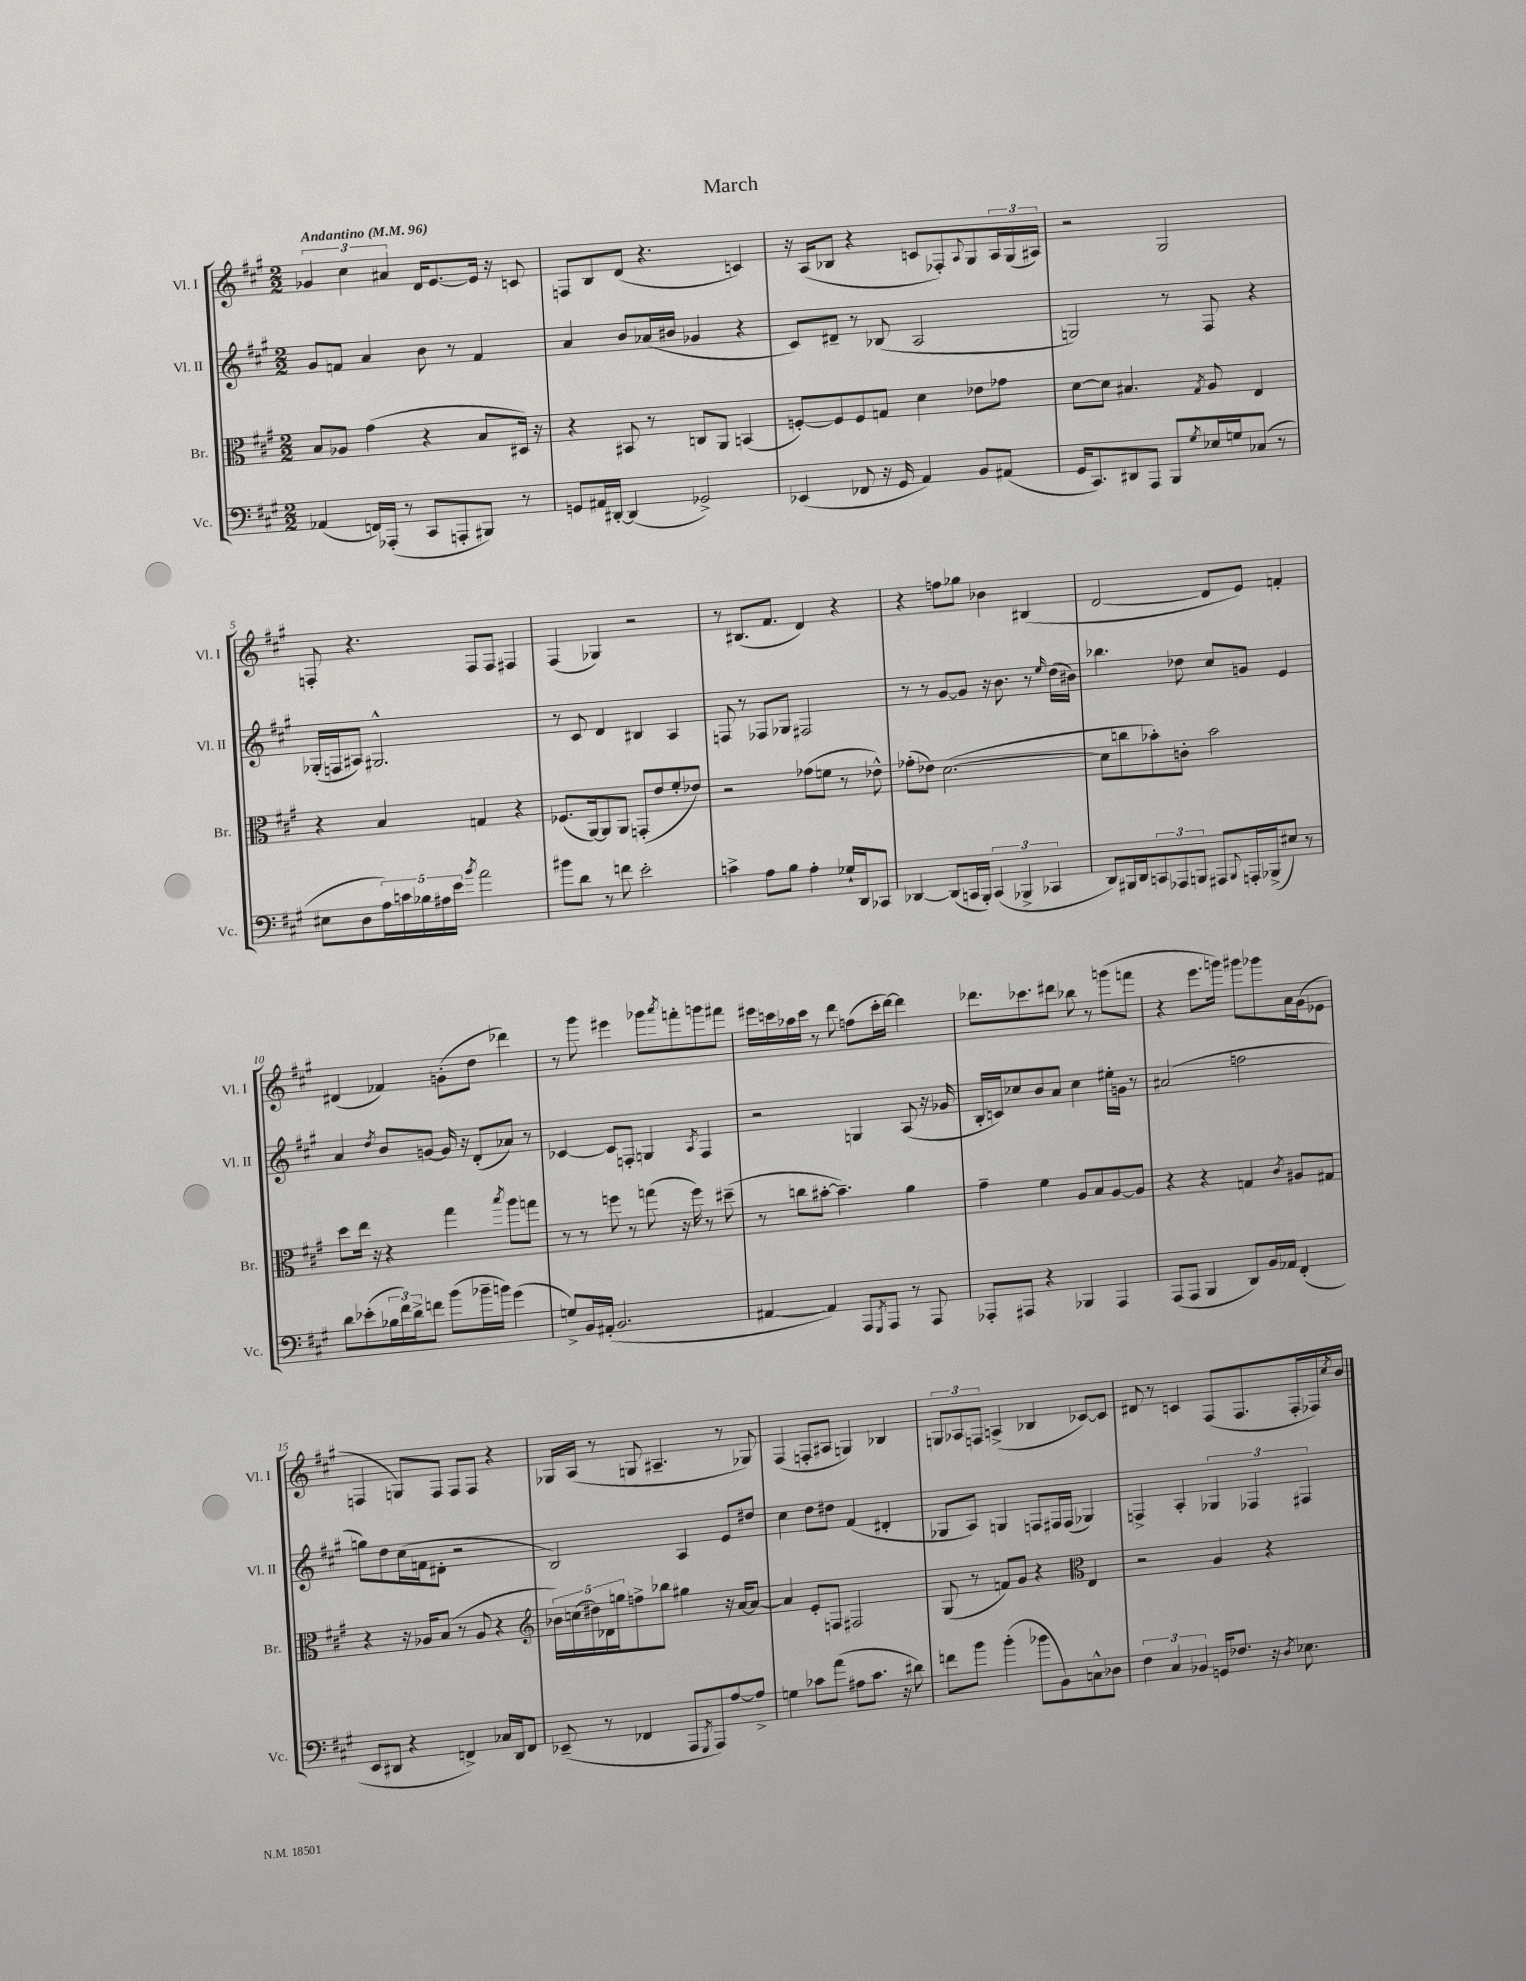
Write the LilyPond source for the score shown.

\header { title = "March" }
<<
\new StaffGroup <<
\new Staff = "s0" \with { instrumentName = "Vl. I" shortInstrumentName = "Vl. I" } {
    \clef treble \key a \major \numericTimeSignature \time 2/2 \tempo "Andantino" 4 = 96
    \tuplet 3/2 { ges'4 cis''4 ais'4 } d'16 e'8.~ e'16 r16 c'8 |
    f8 b8 d'8( r4. c'4) |
    r16 a16( bes8 r4 c'8 fes8-.) \appoggiatura { a8 } gis8 \tuplet 3/2 { a16 gis16( ais16) } |
    r2 gis2 |
    f8-. r4. f8 f8 fis4 |
    fis4( ges4) r2 |
    r8 bis8.( fis'8. d'4) r4 |
    r4 f''8 ges''8 bes'4 bis4( |
    d'2~ d'8 e'8) f'4-. |
    dis'4( fes'4) g'8-.( d''8 des'''4) |
    r8 gis'''8 eis'''4 ges'''8 \acciaccatura { a'''8 } f'''8-. g'''8 fis'''8 |
    eis'''16 c'''16 aes''16 c'''16 r8 d'''8 f''8( c'''16-. d'''16~) d'''4 |
    des'''8. ces'''8. dis'''8 bes''8 r8 g'''8( f'''8 |
    r4 e'''8. g'''16) gis'''8 ges'''8 a'16 gis'16( ees'8 |
    f4 g8) f8 f8 f8 r4 |
    ges16 a16( r8 g8 ais4.-- r8 ges8) |
    fis4( f8-. ais8 g4) bes4 |
    \tuplet 3/2 { g8 aes8 f8 } a4->( bes4 ces'8~) ces'8 |
    dis'8 r8 c'4 fis8( fis8. fis16-. fes16) \acciaccatura { cis''8 } b'16 \bar "|." |
}
\new Staff = "s1" \with { instrumentName = "Vl. II" shortInstrumentName = "Vl. II" } {
    \clef treble \key a \major \numericTimeSignature \time 2/2
    gis'8 f'8 a'4 b'8 r8 f'4 |
    a'4 b'8 aes'16( bis'16 ges'4 r4 |
    cis'8) dis'8-- r8 bes8( a2 |
    g2) r8 fis8 r4 |
    ges16-.( f16 ais8) gis2.-^ |
    r8 cis'8 d'4 bis4 a4 |
    f8 r8 fes8 ges8 fis2 |
    r8 r8 gis'8~ gis'8 r16 b'8. r8 \grace { e''16 } d''16( bis'16) |
    bes''4. des''8 cis''8 g'8 e'4 |
    a'4 \acciaccatura { d''8 } b'8 g'8~ g'16 r16 d'8-.( aes'8) r8 |
    ces'4~ ces'8 f8-. g4 \acciaccatura { a8 } f4 |
    r2 g4 a8( r16 ges'16 |
    b16-. c'16) ces''8 b'8 a'8 ces''4 eis''16-. g'16 r8 |
    ais'2( f''2 |
    g''8) d''8 cis''16( f'16 dis'8-. r2 |
    b2) a4 e'8 dis''8 |
    cis''4 d''8 dis''8 fis'4( dis'4-. |
    ges8 a8) g4 f8 fis16 fis16( ges4) |
    f4-> a4-. \tuplet 3/2 { ges4 fes4 fis4 } \bar "|." |
}
\new Staff = "s2" \with { instrumentName = "Br." shortInstrumentName = "Br." } {
    \clef alto \key a \major \numericTimeSignature \time 2/2
    b8 aes8 gis'4( r4 b8 dis16) r16 |
    r4 bis,8 r8 c8 a,8 b,4( |
    f8~-.) f8 f8 g8 d'4 ees'8 ges'8 |
    d'8~ d'8 bis4. \acciaccatura { gis8 } a8 e4 |
    r4 b4 g4 r4 |
    fes8.( a,16~) a,8 a,8 g,8-.( e'8 fis'8-. ees'8) |
    r2 ges'8( f'8 r8 ees'8-^) |
    ges'8-.( ees'8) d'2.~( |
    d'8 c''8 bes'8-.) c'8-. bes'2 |
    d''8 e''16 r16 r4 gis''4 \acciaccatura { b''8 } a''8 g''8 |
    r8 r8 f''8 r8 g''8( r16 f''16) r8 dis''8--( |
    r8 c''8 bis'8~-. bis'4.--) a'4 |
    gis'4-- fis'4 a8 b8 a8~ a8 |
    r4 r4 g4 \acciaccatura { cis'8 } ais8 gis8 |
    r4 r16 aes16 b8( r8 aes8 r4 |
    \clef treble \tuplet 5/4 { bes'16) c''16( dis''16) des'16 g''16 } f''8-> bes''8 gis''4 r16 a'16~ a'8~ |
    a'4 e'8-. f8 fis2 |
    gis8( r8 f'8) gis'8 r4 \clef alto e4 |
    r2 a4 r4 \bar "|." |
}
\new Staff = "s3" \with { instrumentName = "Vc." shortInstrumentName = "Vc." } {
    \clef bass \key a \major \numericTimeSignature \time 2/2
    aes,4( f,16) aes,,16-.( r8 cis,8 a,,8-. bis,,8) r8 |
    g,8 ais,16 dis,16~-. dis,4( ges,2->) |
    ees,4( fes,8 r16 gis,16 a,4) b,8 ais,8( |
    gis,16 cis,8.) dis,8 a,,8 b,,8 \acciaccatura { gis8 } ees16 g16 ces8( r8 |
    eis8 d8 \tuplet 5/4 { a16) c'16 bes16 ais16 e'16 } \acciaccatura { b'8 } a'2 |
    bis'8 d'8 r8 f'8 e'2-. |
    c'4-> a8 b8 a4-. ges16-! d,16 ces,8 |
    des,4~ des,8( c,16 b,,16-.) \tuplet 3/2 { c,4( bes,,4-> ces,4 } |
    d,8) bis,,16 d,16 \tuplet 3/2 { c,8 aes,,8 b,,8 } ais,,8 \appoggiatura { b,,8 } a,,16-. bes,,16->( eis8) r8 |
    d'8 ees'8-.( \tuplet 3/2 { bes16 fis'16) d'16-> } f'8 b'8( bes'16-- b'16) gis'4( |
    g8->) b,16 ais,16-.( b,2. |
    ais,4~ ais,4) a,,8 \acciaccatura { gis,,8 } a,,8 r8 a,,8 |
    aes,,8-. ais,,8 r4 bes,,4 ais,,4 |
    a,,8( a,,8 b,,4 d,8) b,16 aes,16 fis,4-.( |
    e,8 dis,8 r4 f,4->) ces16 dis,16 f,8 |
    ees,8--( r8 fes,4 a,,8 \acciaccatura { gis,,8 } a,,8) a8~ a8-> |
    g4 ces'8 a'8( ais8 ces'8. r16 dis'8) |
    f'8 b'8 b'4-.( bes'8 b,8) c8-^ des8 |
    \tuplet 3/2 { fis4 cis4 bes,4 } g,16 fes8. r16 \acciaccatura { d8 } ees8. \bar "|." |
}
>>
>>
